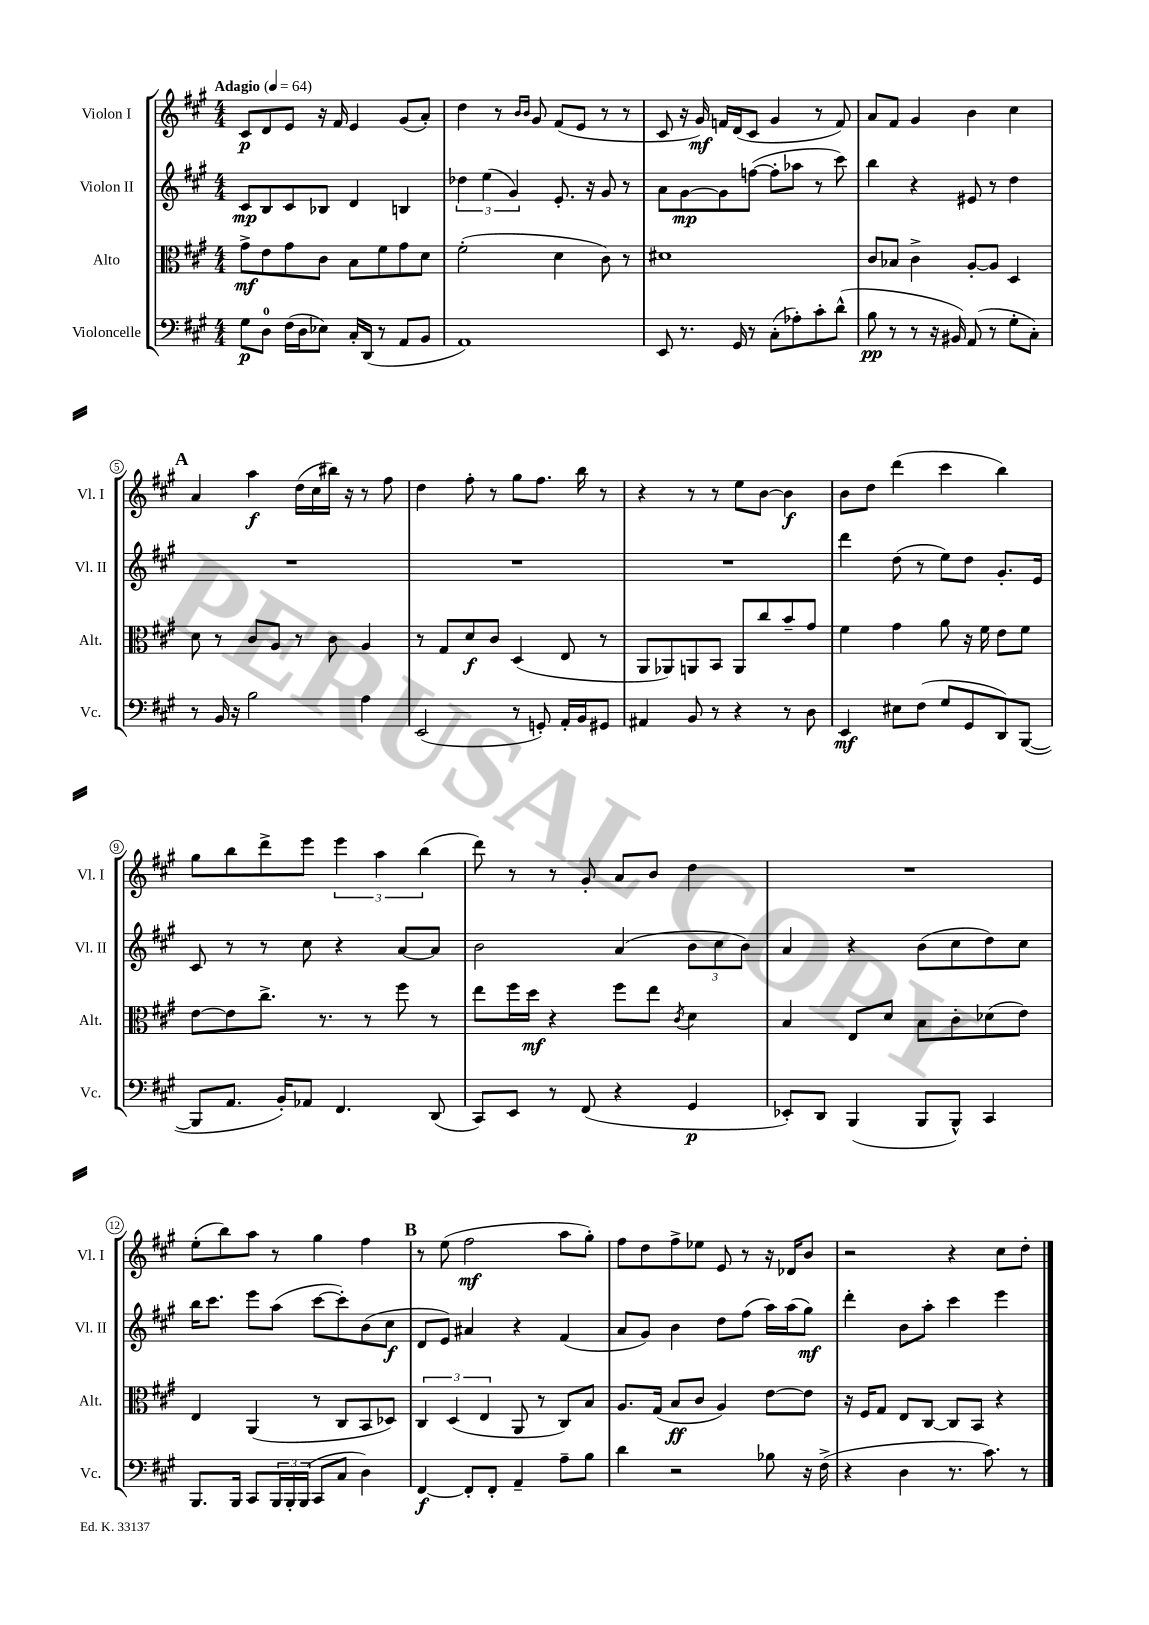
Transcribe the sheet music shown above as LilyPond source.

<<
\new StaffGroup <<
\new Staff = "s0" \with { instrumentName = "Violon I" shortInstrumentName = "Vl. I" } {
    \clef treble \key a \major \numericTimeSignature \time 4/4 \tempo "Adagio" 4 = 64
    cis'8\p d'8 e'8 r16 fis'16 e'4 gis'8( a'8-.) |
    d''4 r8 \grace { b'16 b'16 } gis'8 fis'8( e'8 r8 r8 |
    cis'8 r16 gis'16\mf) f'16 d'16( cis'8 gis'4 r8 f'8) |
    a'8 fis'8 gis'4 b'4 cis''4 |
    \mark \markup { \bold "A" } a'4 a''4\f d''16( cis''16 bis''16) r16 r8 fis''8 |
    d''4 fis''8-. r8 gis''8 fis''8. b''16 r8 |
    r4 r8 r8 e''8 b'8~ b'4\f |
    b'8 d''8 d'''4( cis'''4 b''4) |
    gis''8 b''8 d'''8-> e'''8 \tuplet 3/2 { e'''4 a''4 b''4( } |
    d'''8) r8 r8 gis'8-. a'8 b'8 d''4 |
    R1 |
    e''8-.( b''8) a''8 r8 gis''4 fis''4 |
    \mark \markup { \bold "B" } r8 e''8( fis''2\mf a''8 gis''8-.) |
    fis''8 d''8 fis''8-> ees''8 e'8 r8 r16 des'16 b'8 |
    r2 r4 cis''8 d''8-. \bar "|." |
}
\new Staff = "s1" \with { instrumentName = "Violon II" shortInstrumentName = "Vl. II" } {
    \clef treble \key a \major \numericTimeSignature \time 4/4
    cis'8\mp b8 cis'8 bes8 d'4 b4 |
    \tuplet 3/2 { des''4 e''4( gis'4) } e'8.-. r16 gis'8 r8 |
    a'8 gis'8~\mp gis'8 f''8~( f''8-. aes''8 r8 cis'''8) |
    b''4 r4 eis'8 r8 d''4 |
    \mark \markup { \bold "A" } R1 |
    R1 |
    R1 |
    d'''4 d''8( r8 e''8) d''8 gis'8.-. e'16 |
    cis'8 r8 r8 cis''8 r4 a'8~ a'8 |
    b'2 a'4( \tuplet 3/2 { b'8 cis''8 b'8) } |
    a'4 r4 b'8( cis''8 d''8) cis''8 |
    b''16 cis'''8. e'''8 a''8( cis'''8~ cis'''8-.) b'8( cis''8\f |
    \mark \markup { \bold "B" } d'8 e'8) ais'4 r4 fis'4( |
    a'8 gis'8) b'4 d''8 fis''8( a''16) a''16( gis''8\mf) |
    d'''4-. b'8 a''8-. cis'''4 e'''4 \bar "|." |
}
\new Staff = "s2" \with { instrumentName = "Alto" shortInstrumentName = "Alt." } {
    \clef alto \key a \major \numericTimeSignature \time 4/4
    gis'8->\mf e'8 gis'8 cis'8 b8 fis'8 gis'8 d'8 |
    fis'2-.( d'4 cis'8) r8 |
    dis'1 |
    cis'8 bes8 cis'4-> a8~-. a8 d4 |
    \mark \markup { \bold "A" } d'8 r8 cis'8 a8 r8 cis'8 a4 |
    r8 gis8 d'8\f cis'8 d4( e8 r8 |
    a,8 aes,8) a,8 b,8 a,8 cis''8 b'8-- gis'8 |
    fis'4 gis'4 a'8 r16 fis'16 e'8 fis'8 |
    e'8~ e'8 cis''8.-> r8. r8 fis''8 r8 |
    e''8 fis''16 d''16\mf r4 fis''8 e''8 \acciaccatura { cis'8 } d'4 |
    b4 e8 d'8 b8 cis'8-. des'8( e'8) |
    e4 a,4( r8 cis8 b,8 des8) |
    \mark \markup { \bold "B" } \tuplet 3/2 { cis4 d4( e4 } a,8 r8 cis8) b8 |
    a8. gis16( b8\ff cis'8 a4) e'8~ e'8 |
    r16 fis16 gis8 e8 cis8~ cis8 b,8 r4 \bar "|." |
}
\new Staff = "s3" \with { instrumentName = "Violoncelle" shortInstrumentName = "Vc." } {
    \clef bass \key a \major \numericTimeSignature \time 4/4
    gis8\p d8-0 fis16( d16 ees8) cis16-. d,16( r8 a,8 b,8 |
    a,1) |
    e,8 r8. gis,16 r8 cis8-.( aes8-.) cis'8-. d'8-^( |
    b8\pp r8 r8 r16 bis,16) a,8( r8 gis8-. cis8-.) |
    \mark \markup { \bold "A" } r8 b,16 r16 b2 a4 |
    e,2( r8 g,8-.) a,16-. b,16 gis,8 |
    ais,4 b,8 r8 r4 r8 d8 |
    e,4\mf eis8 fis8( gis8 gis,8 d,8) b,,8~( |
    b,,8 a,8. b,16-.) aes,8 fis,4. d,8( |
    cis,8) e,8 r8 fis,8( r4 gis,4\p |
    ees,8-.) d,8 b,,4( b,,8 b,,8-^) cis,4 |
    b,,8. b,,16 cis,8 \tuplet 3/2 { b,,16 b,,16-. b,,16( } cis,8 cis8 d4) |
    \mark \markup { \bold "B" } fis,4~\f fis,8-. fis,8-. a,4-- a8-- b8 |
    d'4 r2 bes8 r16 fis16->( |
    r4 d4 r8. cis'8.) r8 \bar "|." |
}
>>
>>
\layout { \context { \Score \override BarNumber.stencil = #(make-stencil-circler 0.1 0.3 ly:text-interface::print) } }
